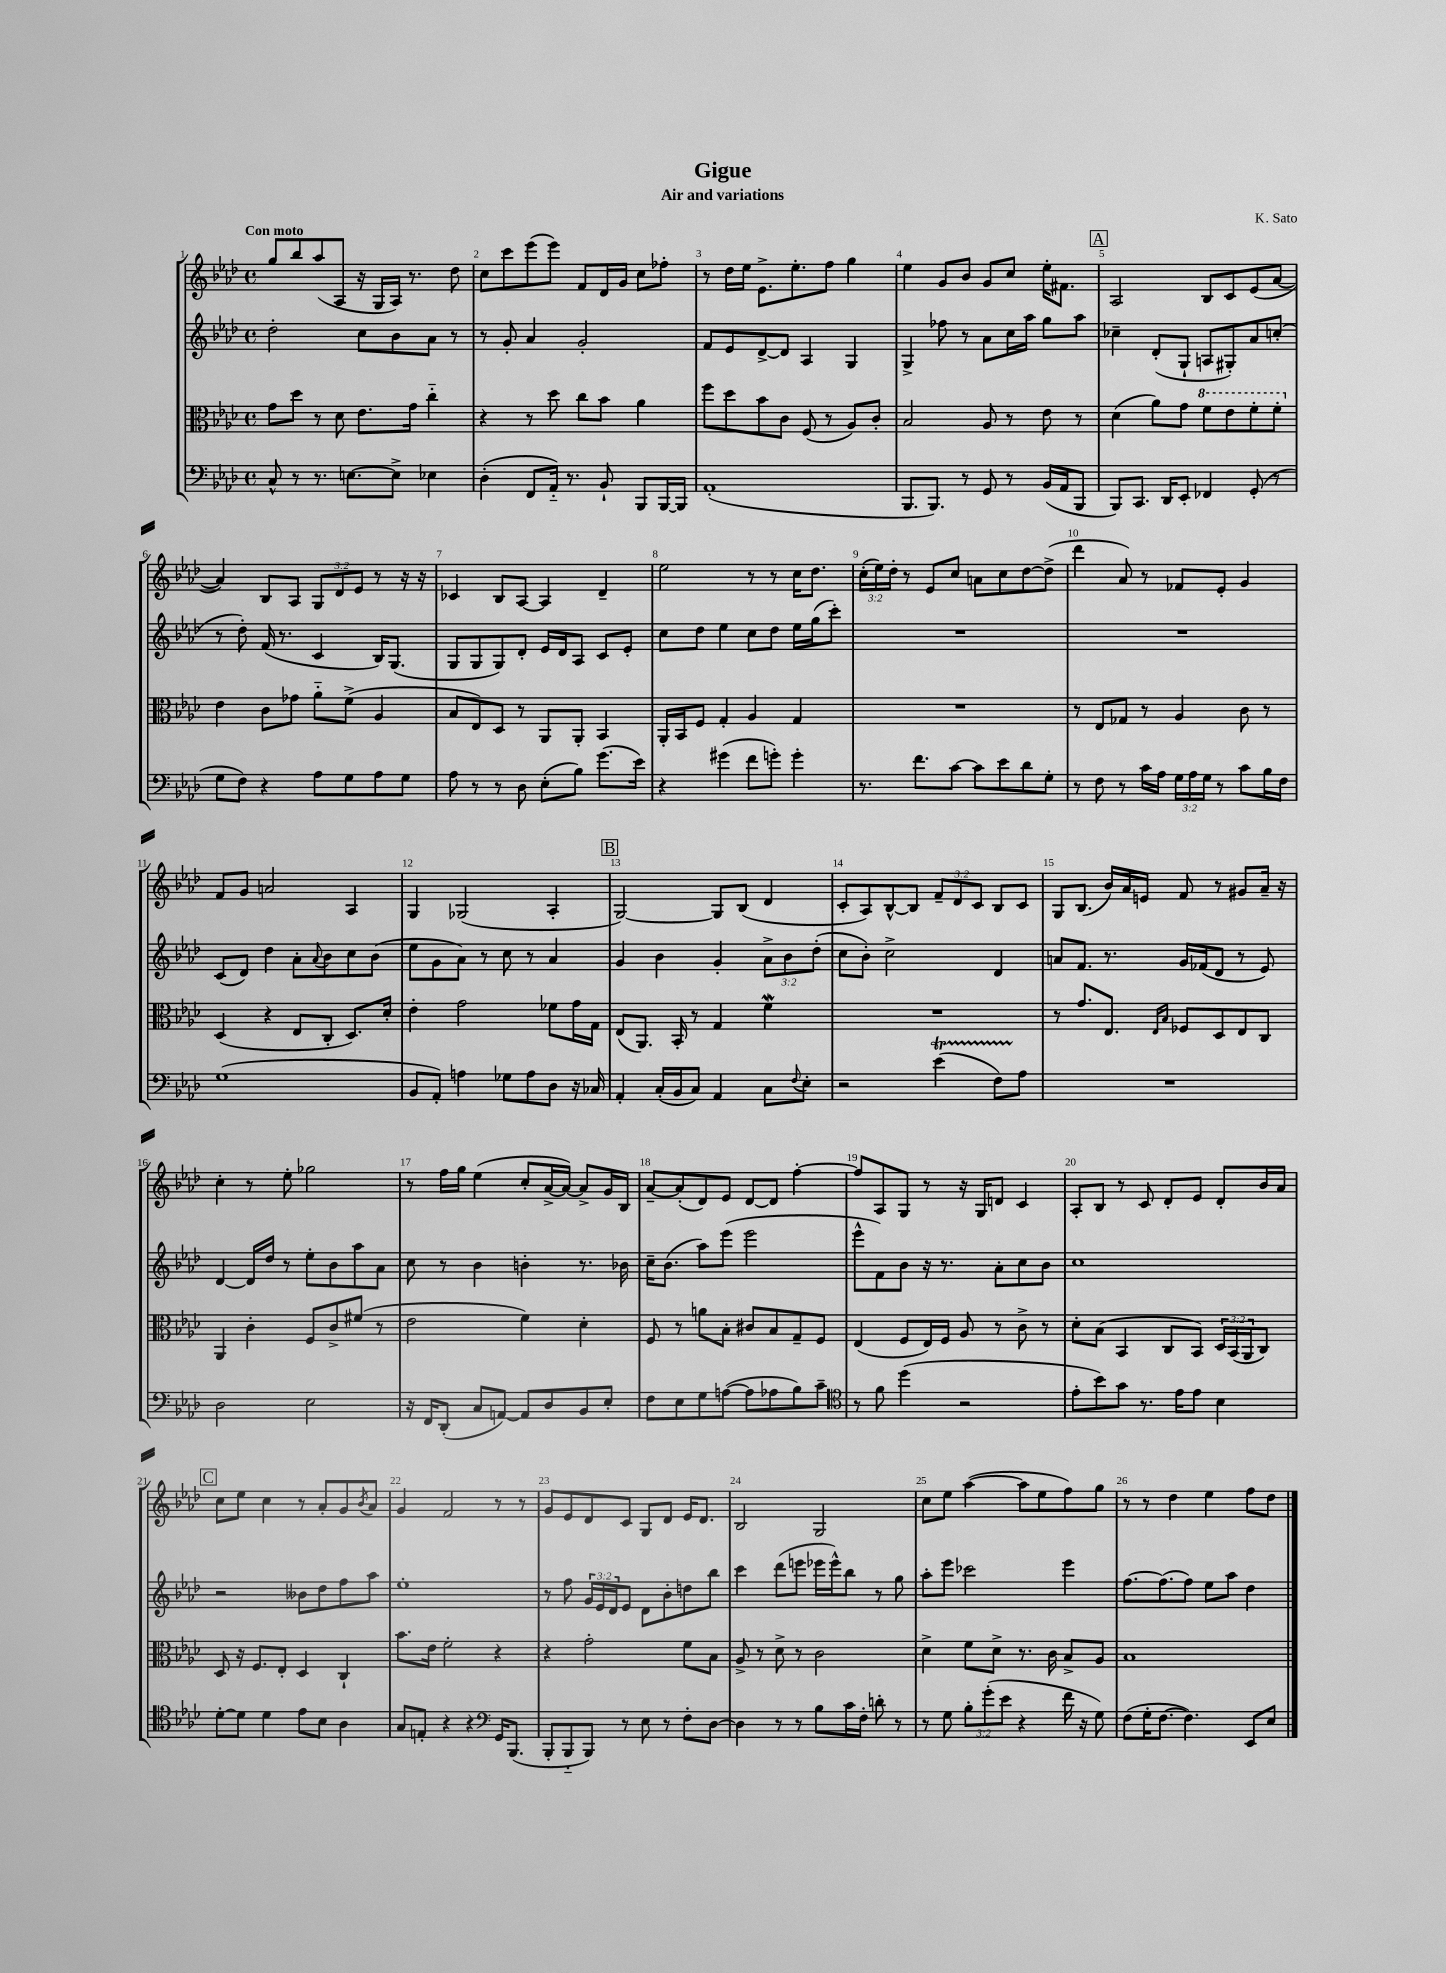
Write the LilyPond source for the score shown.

\header { title = "Gigue" composer = "K. Sato" subtitle = "Air and variations" }
<<
\new StaffGroup <<
\new Staff = "s0" {
    \clef treble \key aes \major \defaultTimeSignature \time 4/4 \override Staff.TupletNumber.text = #tuplet-number::calc-fraction-text \tempo "Con moto"
    g''8 bes''8 aes''8( aes8 r16 g16 aes16) r8. des''8 |
    c''8 c'''8 ees'''8( ees'''8) f'8 des'16 g'16 c''8 fes''8-. |
    r8 des''16 ees''16 ees'8.-> ees''8.-. f''8 g''4 |
    ees''4 g'8 bes'8 g'8 c''8 ees''16-. fis'8. |
    \mark \markup { \box "A" } aes2 bes8 c'8 ees'8( aes'8~ |
    aes'4) bes8 aes8 \tuplet 3/2 { g8 des'8 ees'8 } r8 r16 r16 |
    ces'4 bes8 aes8~ aes4 des'4-- |
    ees''2 r8 r8 c''16 des''8. |
    \tuplet 3/2 { c''16-.( ees''16) des''16-. } r8 ees'8 c''8 a'8 c''8 des''8~ des''8->( |
    des'''4 aes'8) r8 fes'8 ees'8-. g'4 |
    f'8 g'8 a'2 aes4 |
    g4 ges2( aes4-. |
    \mark \markup { \box "B" } g2~) g8 bes8( des'4 |
    c'8-. aes8) bes8~-^ bes8 \tuplet 3/2 { f'8-- des'8 c'8 } bes8 c'8 |
    g8 bes8.( bes'16) aes'16 e'16 f'8 r8 gis'8 aes'16-- r16 |
    c''4-. r8 ees''8-. ges''2 |
    r8 f''16 g''16 ees''4( c''8-. aes'16~-> aes'16~) aes'8-> g'16 bes16 |
    aes'8~-- aes'8-.( des'8) ees'8 des'8~ des'8 f''4~-. |
    f''8 aes8 g8 r8 r16 g16 d'8 c'4 |
    aes8-. bes8 r8 c'8 des'8-. ees'8 des'8-. bes'16 aes'16 |
    \mark \markup { \box "C" } c''8 ees''8 c''4 r8 aes'8-. g'8 \acciaccatura { bes'8 } aes'8 |
    g'4 f'2 r8 r8 |
    g'8 ees'8 des'8 c'8 g8 des'8 ees'16 des'8. |
    bes2 g2 |
    c''8 ees''8 aes''4~( aes''8 ees''8 f''8) g''8 |
    r8 r8 des''4 ees''4 f''8 des''8 \bar "|." |
}
\new Staff = "s1" {
    \clef treble \key aes \major \defaultTimeSignature \time 4/4 \override Staff.TupletNumber.text = #tuplet-number::calc-fraction-text
    des''2-. c''8 bes'8 aes'8 r8 |
    r8 g'8-. aes'4 g'2-. |
    f'8 ees'8 des'8~-> des'8 aes4 g4 |
    g4-> fes''8 r8 aes'8 c''16 aes''16 g''8 aes''8 |
    \mark \markup { \box "A" } ces''4-- des'8-.( g8-! a8 gis8-.) aes'8 c''8-.( |
    r8 des''8-.) f'16( r8. c'4 bes16) g8.( |
    g8 g8 g8) des'8-. ees'16 des'16 aes8 c'8 ees'8-. |
    c''8 des''8 ees''4 c''8 des''8 ees''16 g''16( c'''8-.) |
    R1 |
    R1 |
    c'8( des'8) des''4 aes'8-. \appoggiatura { aes'8 } bes'8 c''8 bes'8( |
    ees''8 g'8 aes'8) r8 c''8 r8 aes'4 |
    \mark \markup { \box "B" } g'4 bes'4 g'4-. \tuplet 3/2 { aes'8-> bes'8 des''8-.( } |
    c''8 bes'8-.) c''2-> des'4 |
    a'8 f'8. r8. g'16 fes'16( des'8 r8 ees'8) |
    des'4~ des'16 des''16 r8 ees''8-. bes'8 aes''8 aes'8 |
    c''8 r8 bes'4 b'4-. r8. bes'16 |
    c''16-- bes'8.( aes''8) ees'''8( ees'''2 |
    ees'''8-^ f'8) bes'8 r16 r8. aes'8-. c''8 bes'8 |
    c''1 |
    \mark \markup { \box "C" } r2 beses'8 des''8 f''8 aes''8 |
    ees''1-. |
    r8 f''8 \tuplet 3/2 { g'16 ees'16 des'16 } ees'8 des'8 bes'8-. d''8 bes''8 |
    c'''4 des'''8( e'''8 ees'''16 ees'''16-^) bes''8 r8 g''8 |
    aes''8-. ees'''8 ces'''2 ees'''4 |
    f''8.~ f''8.( f''8) ees''8 aes''8 des''4 \bar "|." |
}
\new Staff = "s2" {
    \clef alto \key aes \major \defaultTimeSignature \time 4/4 \override Staff.TupletNumber.text = #tuplet-number::calc-fraction-text
    g'8 des''8 r8 des'8 ees'8. g'16 c''4-_ |
    r4 r8 des''8 c''8 bes'8 aes'4 |
    f''8 des''8 bes'8 c'8 f8( r8 aes8) c'8-. |
    bes2 aes8 r8 ees'8 r8 |
    \mark \markup { \box "A" } des'4( aes'8) g'8 \ottava #1 f''8 ees''8 f''8-. f''8-. \ottava #0 |
    ees'4 c'8 ges'8 aes'8-_ f'8->( aes4 |
    bes8 ees8) des8 r8 aes,8 aes,8-. bes,4 |
    aes,16-. bes,16 f8 g4-. aes4 g4 |
    R1 |
    r8 ees8 ges8 r8 aes4 c'8 r8 |
    des4( r4 ees8 c8-. des8.) des'16-. |
    ees'4-. g'2 fes'8 g'16 g16 |
    \mark \markup { \box "B" } ees8( aes,8.) bes,16-. r8 g4 f'4\mordent |
    R1 |
    r8 g'8. ees8. \grace { ees16 bes16 } fes8 des8 ees8 c8 |
    aes,4 c'4-. f8 c'8-> fis'8( r8 |
    ees'2 f'4) des'4-. |
    f8 r8 a'8 bes8-. cis'8 bes8 g8-- f8 |
    ees4( f8 ees16) f16 aes8 r8 c'8-> r8 |
    des'8-. bes8( bes,4 c8 bes,8) \tuplet 3/2 { des16 bes,16( aes,16 } c8) |
    \mark \markup { \box "C" } des8 r16 f8. ees8-. des4 c4-! |
    bes'8. ees'16 f'2-. r4 |
    r4 g'2-. f'8 bes8 |
    aes8-> r8 des'8-> r8 c'2 |
    des'4-> f'8 des'8-> r8. c'16 bes8-> aes8 |
    bes1 \bar "|." |
}
\new Staff = "s3" {
    \clef bass \key aes \major \defaultTimeSignature \time 4/4 \override Staff.TupletNumber.text = #tuplet-number::calc-fraction-text
    c8-^ r8 r8. e8.~ e8-> ees4 |
    des4-.( f,8 aes,16-_) r8. bes,8-! bes,,8 bes,,16~ bes,,16 |
    aes,1-.( |
    bes,,8. bes,,8.) r8 g,8 r8 bes,16( aes,16 bes,,8 |
    \mark \markup { \box "A" } bes,,8) c,8. des,16 ees,8-. fes,4 g,8-.( r8 |
    g8 f8) r4 aes8 g8 aes8 g8 |
    aes8 r8 r8 des8 ees8-.( bes8) g'8.( ees'16) |
    r4 gis'4( f'8 g'8-.) g'4-. |
    r8. f'8. c'8~ c'8 ees'8 des'8 g8-. |
    r8 f8 r8 c'16 aes16 \tuplet 3/2 { g16 aes16 g16 } r8 c'8 bes16 f16 |
    g1( |
    bes,8 aes,8-.) a4 ges8 a8 des8 r16 ces16 |
    \mark \markup { \box "B" } aes,4-. c16-.( bes,16 c8) aes,4 c8 \appoggiatura { f8 } ees8-. |
    r2 ees'4\startTrillSpan( f8) aes8\stopTrillSpan |
    R1 |
    des2 ees2 |
    r16 f,16 des,8-.( c8 a,8~) a,8 des8 bes,8 ees8-. |
    f8 ees8 g8 a8~( a8 aes8 bes8) c'8-- |
    \clef tenor r8 f'8 des''4( r2 |
    ees'8-. bes'8) g'8 r8. ees'16 ees'8 bes4 |
    \mark \markup { \box "C" } des'8~-. des'8 des'4 ees'8 bes8 aes4 |
    g8 e8-. r4 r4 \clef bass g,16 bes,,8.( |
    bes,,8-. bes,,8-_ bes,,8) r8 ees8 r8 f8-. des8~ |
    des4 r8 r8 bes8 c'16 f16-. d'8-. r8 |
    r8 g8 \tuplet 3/2 { bes8-. g'8-.( ees'8 } r4 f'16 r16 g8) |
    f8( g16-. f8.~ f4.) ees,8 ees8 \bar "|." |
}
>>
>>
\layout { \context { \Score \override BarNumber.break-visibility = ##(#f #t #t) barNumberVisibility = #all-bar-numbers-visible } }
